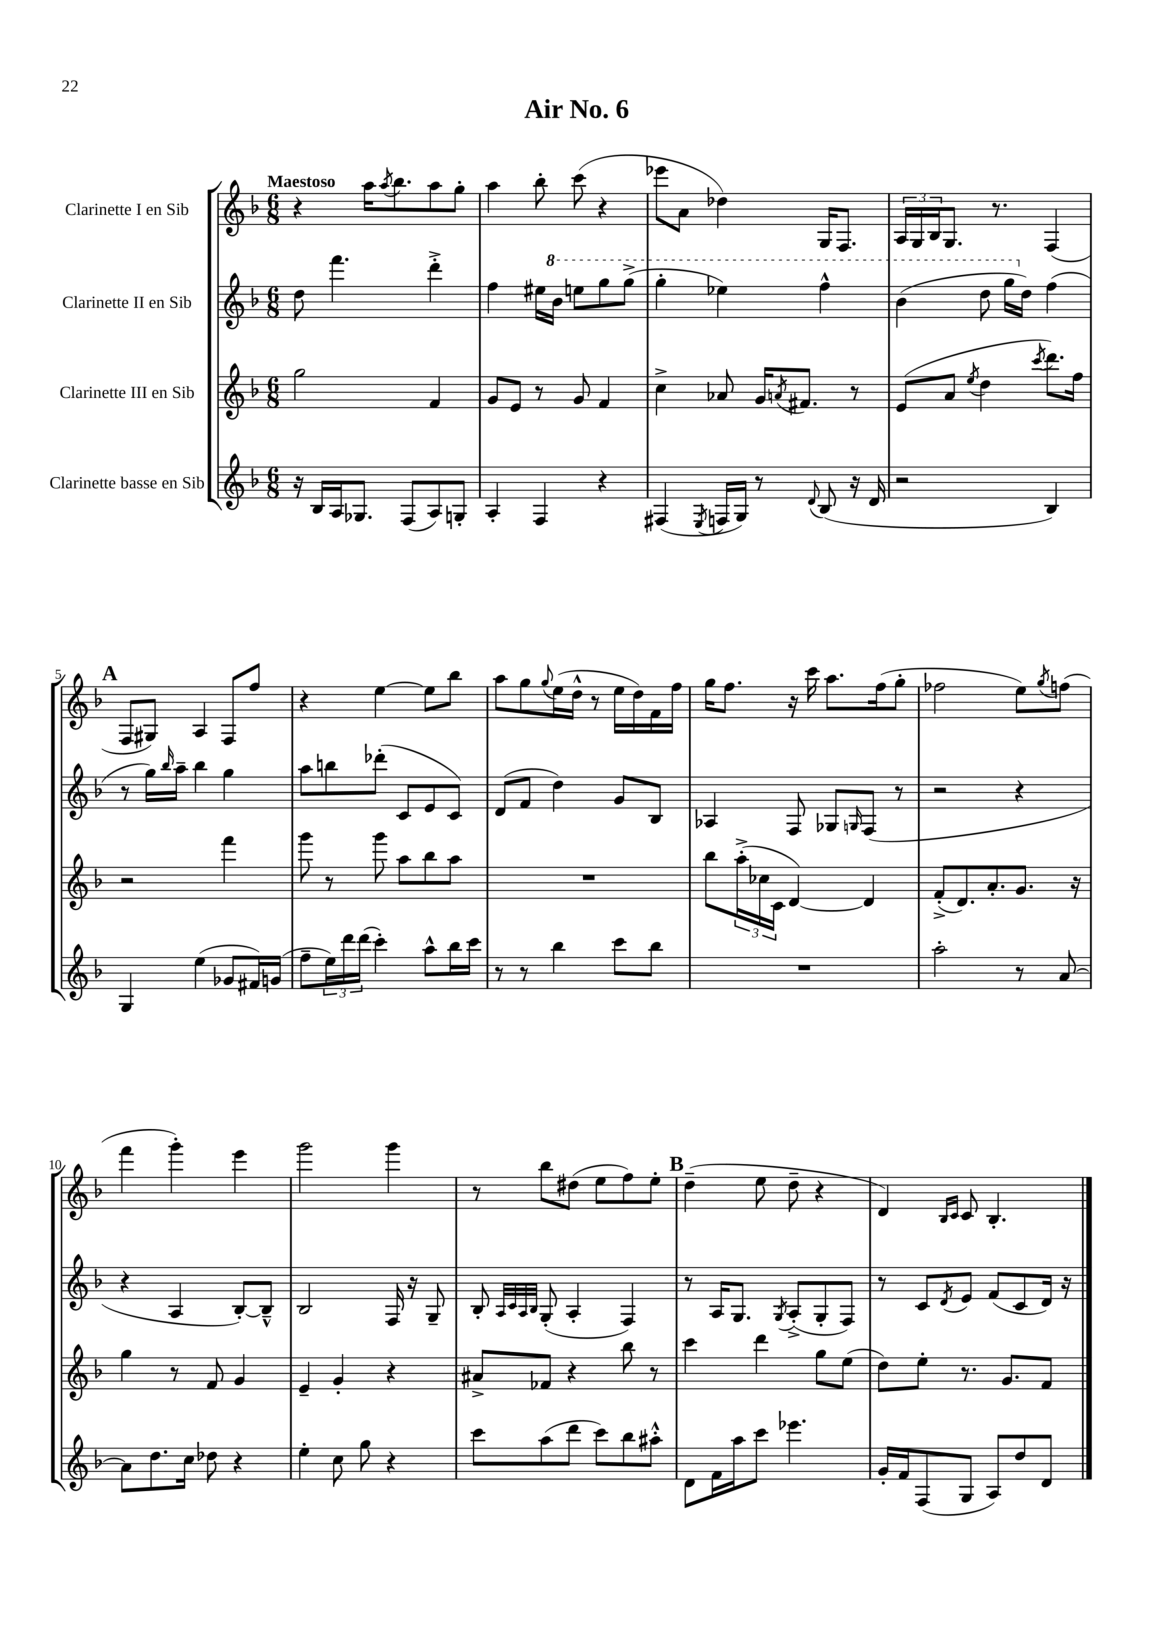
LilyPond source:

\header { title = "Air No. 6" }
<<
\new StaffGroup <<
\new Staff = "s0" \with { instrumentName = "Clarinette I en Sib" } {
    \clef treble \key f \major \numericTimeSignature \time 6/8 \tempo "Maestoso"
    r4 a''16 \acciaccatura { a''8 } bes''8. a''8 g''8-. |
    a''4 bes''8-. c'''8( r4 |
    ees'''8 a'8 des''4) g16 f8. |
    \tuplet 3/2 { a16 g16 bes16 } g8. r8. f4( |
    \mark \markup { \bold "A" } f8 gis8) a4 f8 f''8 |
    r4 e''4~ e''8 bes''8 |
    a''8 g''8 \appoggiatura { g''8 } e''16( d''16-^ r8 e''16 d''16) f'16 f''16 |
    g''16 f''8. r16 c'''16 a''8. f''16( g''8-. |
    fes''2 e''8) \acciaccatura { g''8 } f''8( |
    f'''4 g'''4-.) e'''4 |
    g'''2 g'''4 |
    r8 bes''8 dis''8( e''8 f''8) e''8-. |
    \mark \markup { \bold "B" } d''4--( e''8 d''8-- r4 |
    d'4) \grace { bes16 c'16 } c'8 bes4.-. \bar "|." |
}
\new Staff = "s1" \with { instrumentName = "Clarinette II en Sib" } {
    \clef treble \key f \major \numericTimeSignature \time 6/8
    d''8 f'''4. d'''4-.-> |
    f''4 eis''16 \ottava #1 bes''16 e'''!8 g'''8 g'''8->( |
    g'''4-. ees'''4) f'''4-^ |
    bes''4( d'''8 g'''16 \ottava #0 d''16) f''4( |
    \mark \markup { \bold "A" } r8 g''16) \grace { bes''16 } a''16-- bes''4 g''4 |
    a''8 b''8 des'''8-.( c'8 e'8 c'8) |
    d'8( f'8 d''4) g'8 bes8 |
    aes4 f8 ges8 \grace { g16 } f8( r8 |
    r2 r4 |
    r4 a4 bes8~-.) bes8---^ |
    bes2 f16 r16 g8-- |
    bes8-. \grace { a32 c'32 a32 bes32 } g8-.( a4-. f4) |
    \mark \markup { \bold "B" } r8 a16 g8. \acciaccatura { g8 } a8-.->( g8-. f8) |
    r8 c'8 \acciaccatura { d'8 } e'8 f'8( c'8 d'16) r16 \bar "|." |
}
\new Staff = "s2" \with { instrumentName = "Clarinette III en Sib" } {
    \clef treble \key f \major \numericTimeSignature \time 6/8
    g''2 f'4 |
    g'8 e'8 r8 g'8 f'4 |
    c''4-> aes'8 g'16 \acciaccatura { a'8 } fis'8. r8 |
    e'8( a'8 \acciaccatura { e''8 } d''4 \acciaccatura { c'''8 } d'''8.) f''16 |
    \mark \markup { \bold "A" } r2 f'''4 |
    g'''8 r8 g'''8 a''8 bes''8 a''8 |
    R2. |
    bes''8 \tuplet 3/2 { a''16-.->( ces''16 c'16 } d'4~) d'4 |
    f'8-.->( d'8.) a'8.-. g'8. r16 |
    g''4 r8 f'8 g'4 |
    e'4-- g'4-. r4 |
    ais'8-> fes'8 r4 bes''8 r8 |
    \mark \markup { \bold "B" } c'''4 d'''4 g''8 e''8( |
    d''8) e''8-. r8. g'8. f'8 \bar "|." |
}
\new Staff = "s3" \with { instrumentName = "Clarinette basse en Sib" } {
    \clef treble \key f \major \numericTimeSignature \time 6/8
    r16 bes16 a16 ges8. f8( a8) g8-. |
    a4-. f4 r4 |
    fis4( \acciaccatura { e8 } f16 g16) r8 \appoggiatura { d'8 } bes8( r16 d'16 |
    r2 bes4) |
    \mark \markup { \bold "A" } g4 e''4( ges'8 fis'16) g'16( |
    f''8-- \tuplet 3/2 { e''16) d'''16 d'''16( } c'''4-.) a''8-^ bes''16 c'''16 |
    r8 r8 bes''4 c'''8 bes''8 |
    R2. |
    a''2-. r8 a'8~ |
    a'8 d''8. c''16 des''8 r4 |
    e''4-. c''8 g''8 r4 |
    c'''8 a''8( d'''8 c'''8) bes''8 ais''8-.-^ |
    \mark \markup { \bold "B" } d'8 f'16 a''16 c'''8 ees'''4. |
    g'16-. f'16 f8( g8 a8) d''8 d'8 \bar "|." |
}
>>
>>
